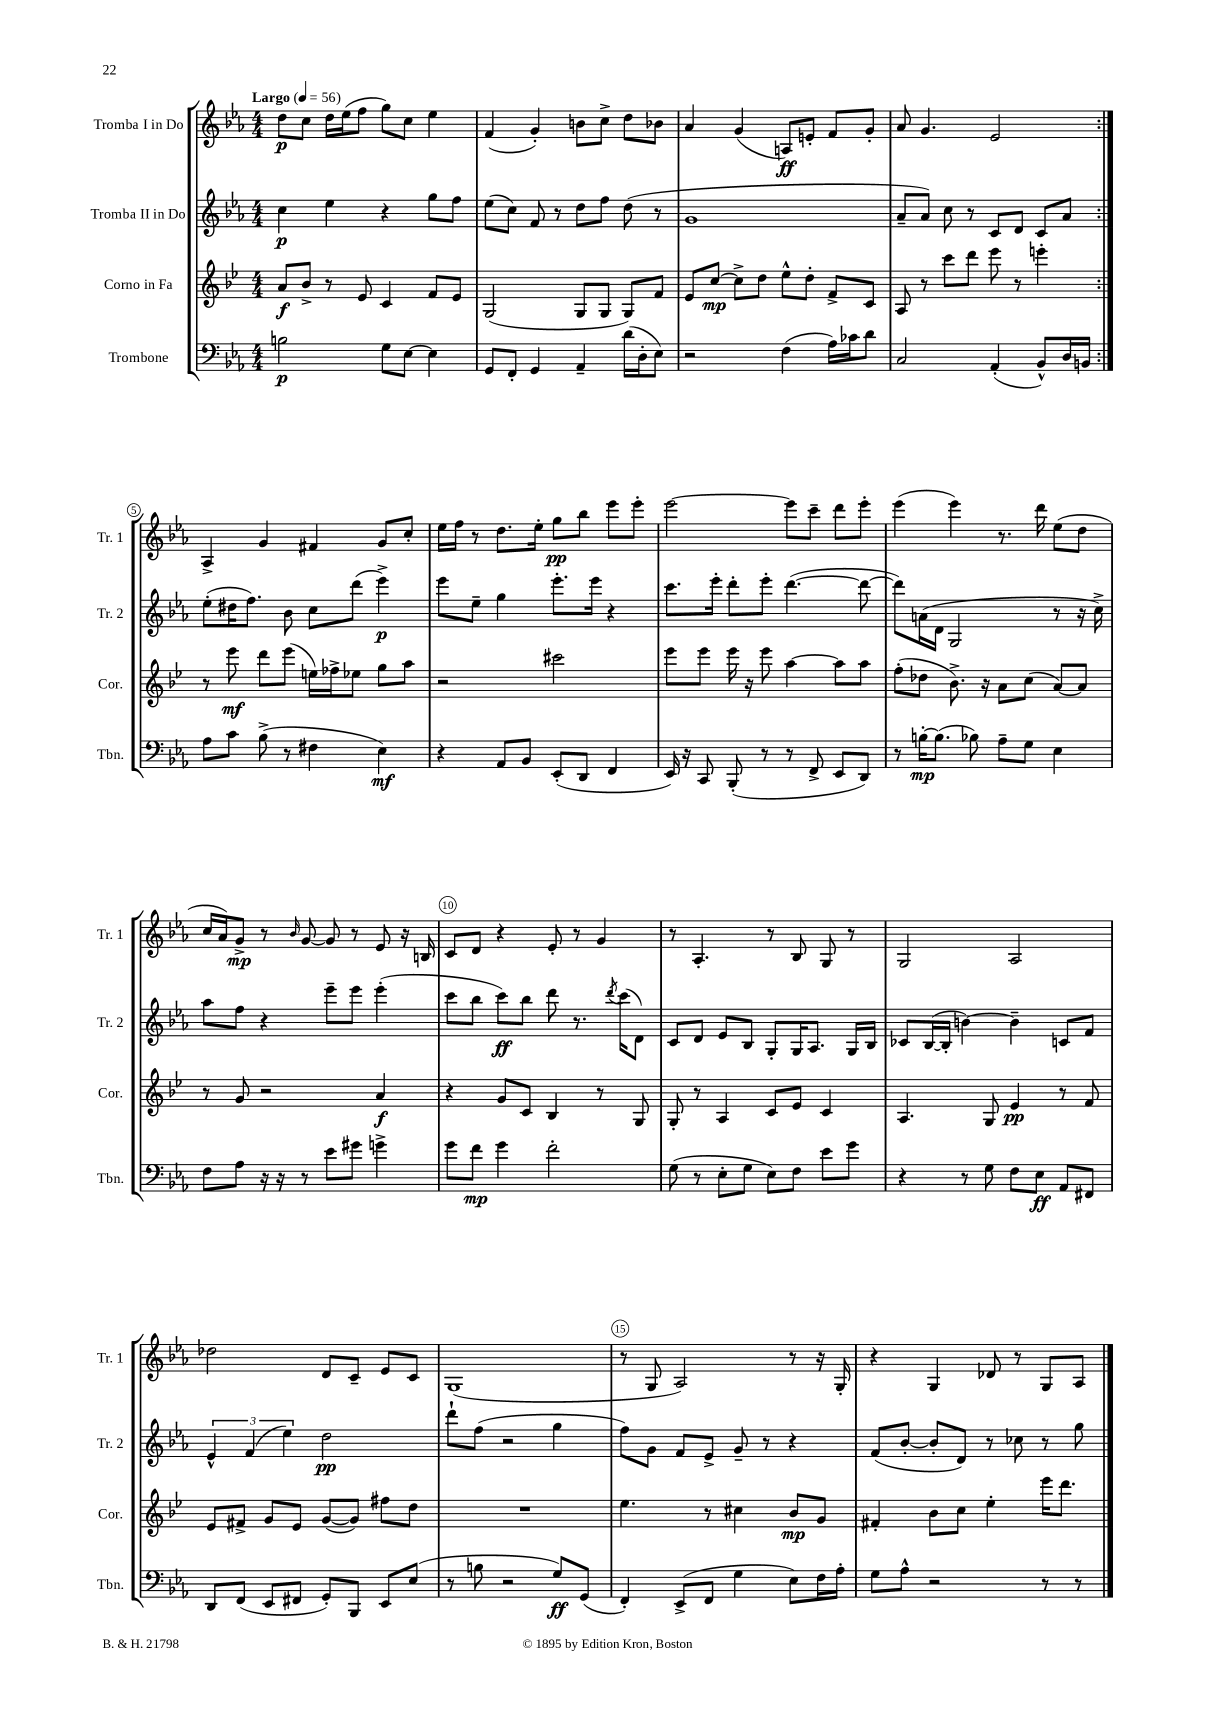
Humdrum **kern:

**kern	**kern	**kern	**kern
*staff4	*staff3	*staff2	*staff1
*clefF4	*clefG2	*clefG2	*clefG2
*k[b-e-a-]	*k[b-e-]	*k[b-e-a-]	*k[b-e-a-]
*M4/4	*M4/4	*M4/4	*M4/4
*MM56	*MM56	*MM56	*MM56
2B\	8a/L	4cc\	8dd\L
.	8b-^/J	.	8cc\J
.	8r	4ee-\	16dd\LL
.	.	.	(16ee-\J
.	8e-/	.	8ff\J
8G\L	4c/	4r	8gg\L)
[8E-\J	.	.	8cc\J
4E-\]	8f/L	8gg\L	4ee-\
.	8e-/J	8ff\J	.
=	=	=	=
8GG/L	(2G/	(8ee-\L	(4f/
8FF'/J	.	8cc\J)	.
4GG/	.	8f/	4g'/)
.	.	8r	.
4AA-~/	8G/L	8dd\L	8b\L
.	8G/J	8ff\J	8cc^\J
(16d\LL	8G/L)	(8dd\	8dd\L
16D'\J	.	.	.
8E-\J)	8f/J	8r	8b-\J
=	=	=	=
2r	8e-/L	1g	4a-/
.	[8cc/J	.	.
.	8cc^\]L	.	(4g/
.	8dd\J	.	.
(4F\	8ee-^^\L	.	8A/L)
.	8dd'\J	.	8e'/J
16A-\LL)	8f^/L	.	8f/L
16c-\J	.	.	.
8d\J	8c/J	.	8g'/J
=	=	=	=
2C/	8A/	8a-~/L	8a-/
.	8r	8a-/J)	4.g/
.	8ccc\L	8cc\	.
.	8ddd\J	8r	.
(4AA-'/	8eee-\	8c/L	2e-/
.	8r	8d/J	.
8BB-^^/L)	4eee'\	8c/L	.
16D/L	.	8a-/J	.
16BB/JJ	.	.	.
=:|!	=:|!	=:|!	=:|!
8A-\L	8r	(8ee-'\L	4A-^/
8c\J	8eee-\	16dd#\K	.
.	.	8.ff\J)	.
(8B-^\	8ddd\L	.	4g/
8r	(8eee-\J	8b-\	.
4F#\	16ee\LL)	8cc\L	4f#/
.	16ff-^\J	.	.
.	8ee-\J	(8ddd\J	.
4E-\)	8gg\L	4eee-^\)	8g/L
.	8aa\J	.	8cc'/J
=	=	=	=
4r	2r	8eee-\L	16ee-\LL
.	.	.	16ff\JJ
.	.	8ee-~\J	8r
8AA-/L	.	4gg\	8.dd\L
8BB-/J	.	.	.
.	.	.	16ee-'\Jk
(8EE-'/L	2ccc#\	8.eee-'\L	8gg\L
8DD/J	.	.	8bb-\J
.	.	16eee-\Jk	.
4FF/	.	4r	8eee-\L
.	.	.	8eee-'\J
=	=	=	=
16EE-/)	8eee-\L	8.ccc\L	[2eee-\
16r	.	.	.
8CC/	8eee-\J	.	.
.	.	16eee-'\Jk	.
(8BBB-'/	16eee-\	8ddd'\L	.
.	16r	.	.
8r	8eee-\	8eee-'\J	.
8r	[4aa\	([4.ddd\	8eee-\]L
8FF^/	.	.	8ccc~\J
8EE-/L	8aa\]L	.	8ddd\L
8DD/J)	8aa\J	8ddd\_	8eee-'\J
=	=	=	=
8r	(8ff'\L	8ddd\]L)	(4eee-\
[16B'\LK	8dd-\J	(16a\L	.
(8.B\]J	.	16d\JJ	.
.	8.b-^\)	2G/	4eee-\)
8B-\)	.	.	.
.	16r	.	.
8A-~\L	8a\L	.	8.r
8G\J	(8cc\J	.	.
.	.	.	16ddd\
4E-\	[8a/L)	8r	(8ee-\L
.	8a/]J	16r	8dd\J
.	.	16cc^\)	.
=	=	=	=
8F\L	8r	8aa-\L	16cc/LL
.	.	.	16a-/J)
8A-\J	8g/	8ff\J	8g^/J
16r	2r	4r	8r
16r	.	.	.
.	.	.	16qqb-/
8r	.	.	[8g/
8e-\L	.	8eee-~\L	8g/]
8g#\J	.	8eee-\J	8r
4g^\	4a/	(4eee-'\	8e-/
.	.	.	16r
.	.	.	16B/
=	=	=	=
8g\L	4r	8ccc\L	8c/L
8f\J	.	8bb-\J	8d/J
4g\	8g/L	8ccc\L)	4r
.	8c/J	8bb-\J	.
2f'\	4B-/	8ddd\	8e-'/
.	.	8.r	8r
.	8r	.	4g/
.	.	8qddd/	.
.	.	(16ccc\LK	.
.	8G/	8d\J)	.
=	=	=	=
(8G\	8G'/	8c/L	8r
8r	8r	8d/J	4.A-'/
8E-'\L	4A/	8e-/L	.
8G\J	.	8B-/J	.
8E-\L)	8c/L	8G'/L	8r
8F\J	8e-/J	16G/K	8B-/
.	.	8.A-/J	.
8e-\L	4c/	.	8G/
8g\J	.	16G/LL	8r
.	.	16B-/JJ	.
=	=	=	=
4r	4.A/	8c-/L	2G/
.	.	([16B-/L	.
.	.	16B-'/]JJ	.
8r	.	[4b\)	.
8G\	8G/	.	.
8F\L	4e-/	4b~\]	2A-/
8E-\J	.	.	.
8AA-/L	8r	8c/L	.
8FF#/J	8f/	8f/J	.
=	=	=	=
8DD/L	8e-/L	6e-^^/	2dd-\
(8FF/J	8f#^/J	.	.
.	.	(6f/	.
8EE-/L	8g/L	.	.
.	.	6ee-\)	.
8FF#/J	8e-/J	.	.
8GG'/L)	([8g/L	2dd\	8d/L
8BBB-/J	8g/]J)	.	8c~/J
8EE-/L	8ff#\L	.	8e-/L
(8E-/J	8dd\J	.	8c/J
=	=	=	=
8r	1r	8ddd`\L	(1G
8B\	.	(8ff\J	.
2r	.	2r	.
8G/L)	.	4gg\	.
(8GG/J	.	.	.
=	=	=	=
4FF'/)	4.ee-\	8ff\L)	8r
.	.	8g\J	8G/
(8EE-^/L	.	8f/L	2A-/)
8FF/J	8r	8e-^/J	.
4G\	4cc#\	8g~/	.
.	.	8r	.
8E-\L)	8b-/L	4r	8r
16F\L	8g/J	.	16r
16A-'\JJ	.	.	16G'/
=	=	=	=
8G\L	4f#'/	(8f/L	4r
8A-^^\J	.	[8b-'/J	.
2r	8b-\L	8b-'/]L	4G/
.	8cc\J	8d/J)	.
.	4ee-'\	8r	8d-/
.	.	8cc-\	8r
8r	16eee-\LK	8r	8G/L
.	8.ddd\J	.	.
8r	.	8gg\	8A-/J
==	==	==	==
*-	*-	*-	*-
